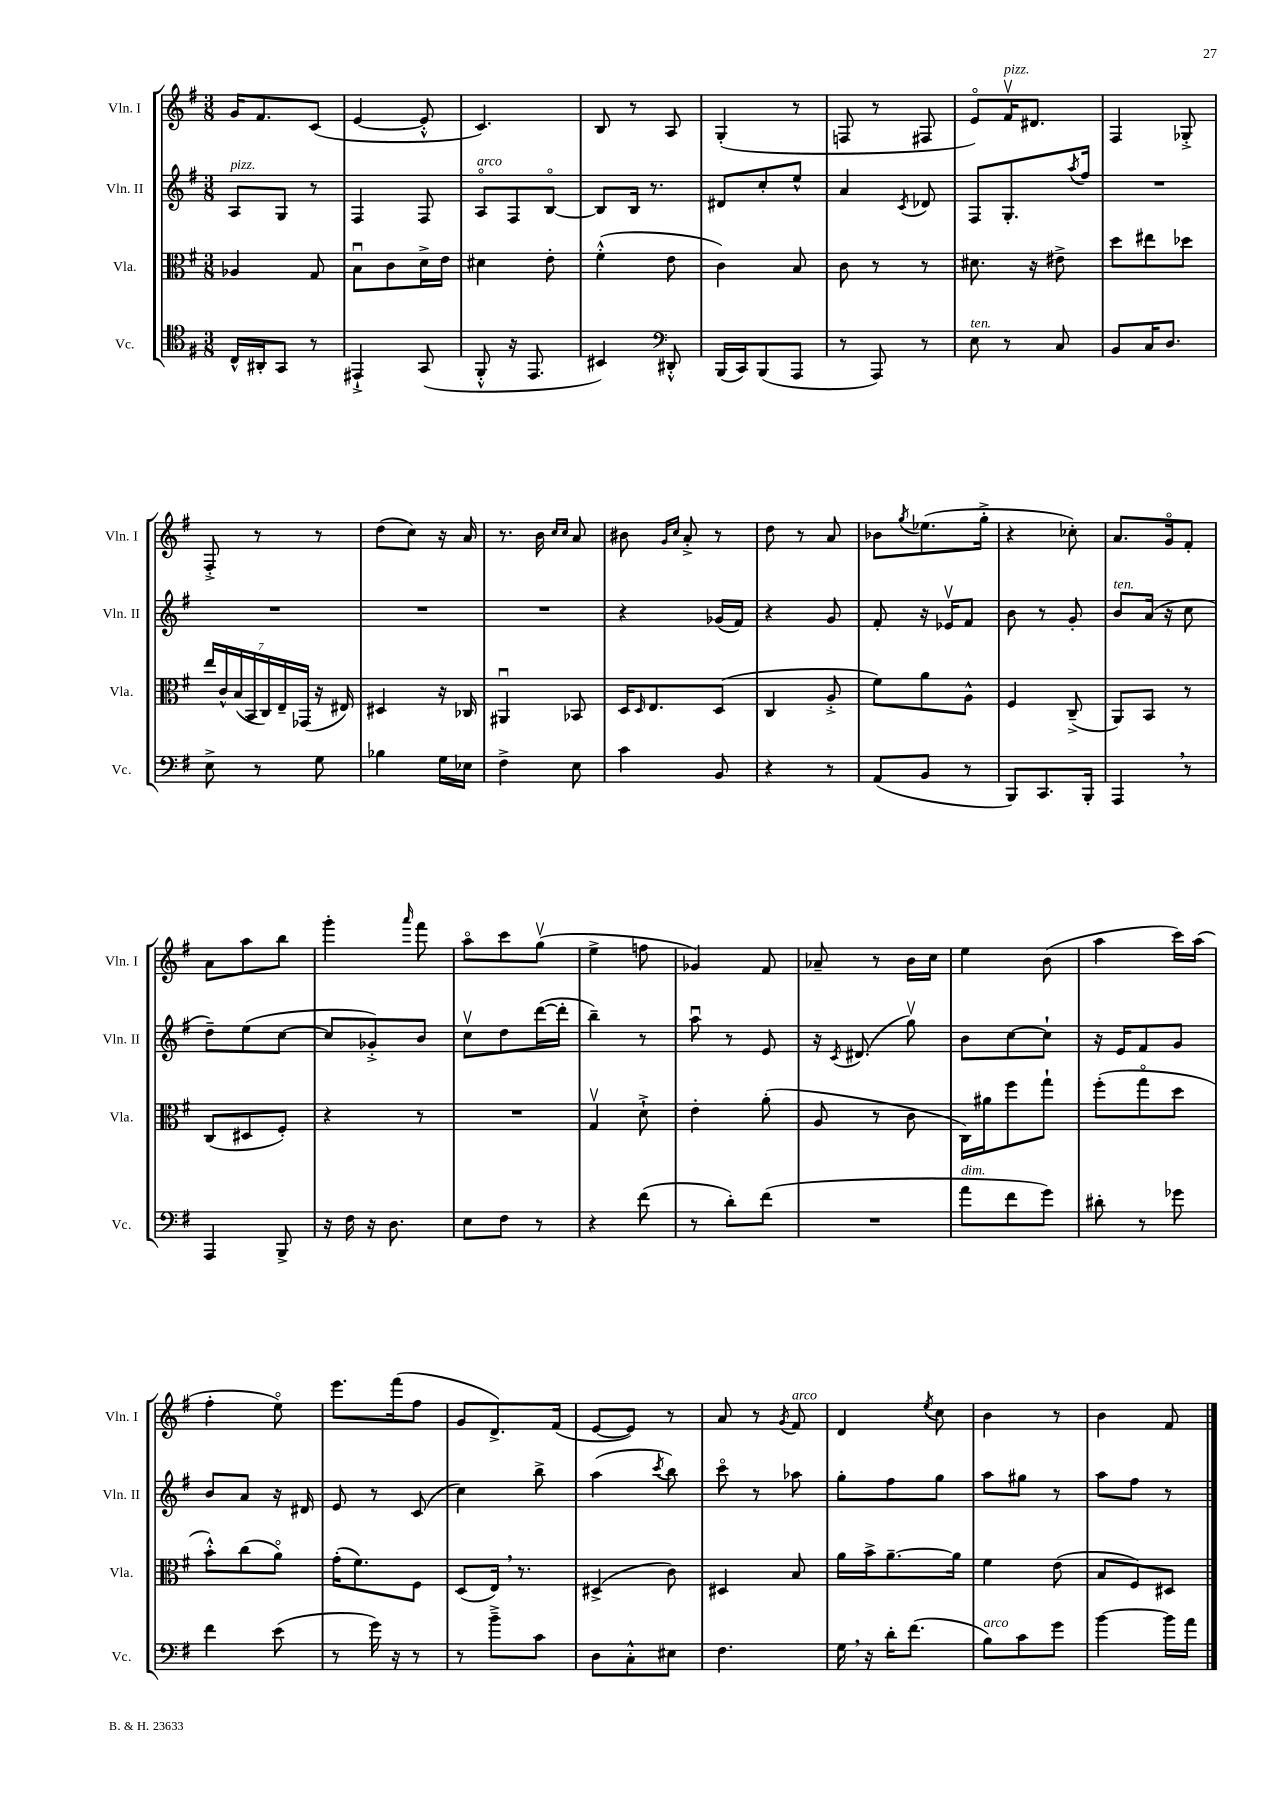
<<
\new StaffGroup <<
\new Staff = "s0" \with { instrumentName = "Vln. I" shortInstrumentName = "Vln. I" } {
    \clef treble \key g \major \numericTimeSignature \time 3/8
    g'16 fis'8. c'8( |
    e'4~ e'8-.-^ |
    c'4.) |
    b8 r8 a8 |
    g4-.( r8 |
    f8 r8 fis8 |
    e'8\flageolet) fis'16\upbow^\markup { \italic "pizz." } dis'8. |
    fis4 ges8-.-> |
    fis8-.-> r8 r8 |
    d''8( c''8) r16 a'16 |
    r8. b'16 \grace { c''16 c''16 } a'8 |
    bis'8 \grace { g'16 c''16 } a'8-.-> r8 |
    d''8 r8 a'8 |
    bes'8 \acciaccatura { g''8 } ees''8.( g''16-.-> |
    r4 ces''8-.) |
    a'8. g'16\flageolet fis'8-. |
    a'8 a''8 b''8 |
    g'''4-. \grace { a'''16 } fis'''8 |
    a''8\flageolet c'''8 g''8\upbow( |
    e''4-> f''8 |
    ges'4) fis'8 |
    aes'8-- r8 b'16 c''16 |
    e''4 b'8( |
    a''4 c'''16) a''16( |
    fis''4-. e''8\flageolet) |
    e'''8. fis'''16( fis''8 |
    g'8 d'8.->) fis'16( |
    e'8~ e'8) r8 |
    a'8 r8 \acciaccatura { g'8 } fis'8^\markup { \italic "arco" } |
    d'4 \acciaccatura { e''8 } c''8 |
    b'4 r8 |
    b'4 fis'8 \bar "|." |
}
\new Staff = "s1" \with { instrumentName = "Vln. II" shortInstrumentName = "Vln. II" } {
    \clef treble \key g \major \numericTimeSignature \time 3/8
    a8^\markup { \italic "pizz." } g8 r8 |
    fis4 fis8 |
    a8\flageolet^\markup { \italic "arco" } fis8 b8~\flageolet |
    b8 b16 r8. |
    dis'8 c''8-. e''8-^ |
    a'4 \acciaccatura { c'8 } des'8 |
    fis8 g8.-. \acciaccatura { a''8 } fis''16 |
    R4. |
    R4. |
    R4. |
    R4. |
    r4 ges'16( fis'16) |
    r4 g'8 |
    fis'8-. r16 ees'16\upbow fis'8 |
    b'8 r8 g'8-. |
    b'8^\markup { \italic "ten." } a'16( r16 c''8 |
    d''8--) e''8( c''8~ |
    c''8 ges'8-.->) b'8 |
    c''8\upbow d''8 d'''16~( d'''16-. |
    b''4--) r8 |
    a''8\downbow r8 e'8 |
    r16 \acciaccatura { c'8 } dis'8.( g''8\upbow) |
    b'8 c''8~ c''8-! |
    r16 e'16 fis'8 g'8 |
    b'8 a'8 r16 dis'16 |
    e'8 r8 c'8( |
    c''4) b''8-> |
    a''4( \acciaccatura { c'''8 } b''8) |
    c'''8\flageolet r8 aes''8 |
    g''8-. fis''8 g''8 |
    a''8 gis''8 r8 |
    a''8 fis''8 r8 \bar "|." |
}
\new Staff = "s2" \with { instrumentName = "Vla." shortInstrumentName = "Vla." } {
    \clef alto \key g \major \numericTimeSignature \time 3/8
    aes4 g8 |
    b8\downbow c'8 d'16-> e'16 |
    dis'4 e'8-. |
    fis'4-.-^( e'8 |
    c'4) b8 |
    c'8 r8 r8 |
    dis'8. r16 eis'8-> |
    d''8 eis''8 des''8 |
    \tuplet 7/4 { e''16 c'16-^ b16( b,16 c16) e16-- ges,16( } r16 eis16) |
    dis4 r16 ces16 |
    ais,4\downbow bes,8 |
    d16 \grace { d16 } e8. d8( |
    c4 a8-.-> |
    fis'8) a'8 a8-^ |
    fis4 c8--->( |
    a,8) b,8 r8 |
    c8( dis8 fis8-.) |
    r4 r8 |
    R4. |
    g4\upbow d'8-!-> |
    e'4-. a'8-.( |
    a8 r8 c'8 |
    c16) ais'16 fis''8 g''8-! |
    fis''8-.( g''8\flageolet d''8 |
    b'8-.-^) c''8( a'8\flageolet) |
    g'16-.( fis'8.) fis8 |
    d8( e16) \breathe r8. |
    dis4->( c'8) |
    dis4 b8 |
    a'16 b'16-> a'8.~-- a'16 |
    fis'4 e'8( |
    b8 fis8) dis8 \bar "|." |
}
\new Staff = "s3" \with { instrumentName = "Vc." shortInstrumentName = "Vc." } {
    \clef tenor \key g \major \numericTimeSignature \time 3/8
    c16-^ ais,16-. g,8 r8 |
    eis,4-!-> g,8( |
    fis,8-.-^ r16 e,8. |
    bis,4) \clef bass dis,8-.-^ |
    b,,16( c,16) b,,8( a,,8 |
    r8 a,,8) r8 |
    e8^\markup { \italic "ten." } r8 c8 |
    b,8 c16 d8. |
    e8-> r8 g8 |
    bes4 g16 ees16 |
    fis4-> e8 |
    c'4 b,8 |
    r4 r8 |
    a,8( b,8 r8 |
    b,,8) c,8. b,,16-. |
    a,,4 \breathe r8 |
    a,,4 b,,8-> |
    r16 fis16 r16 d8. |
    e8 fis8 r8 |
    r4 fis'8( |
    r8 d'8-.) fis'8( |
    R4. |
    a'8^\markup { \italic "dim." } fis'8 g'8) |
    dis'8-. r8 ges'8 |
    fis'4 e'8( |
    r8 g'16) r16 r8 |
    r8 b'8---> c'8 |
    d8 c8-.-^ eis8 |
    fis4. |
    g16 \breathe r16 d'16-. fis'8.( |
    b8^\markup { \italic "arco" }) c'8 g'8 |
    b'4~ b'16 a'16 \bar "|." |
}
>>
>>
\layout { \context { \Score \remove "Bar_number_engraver" } }
